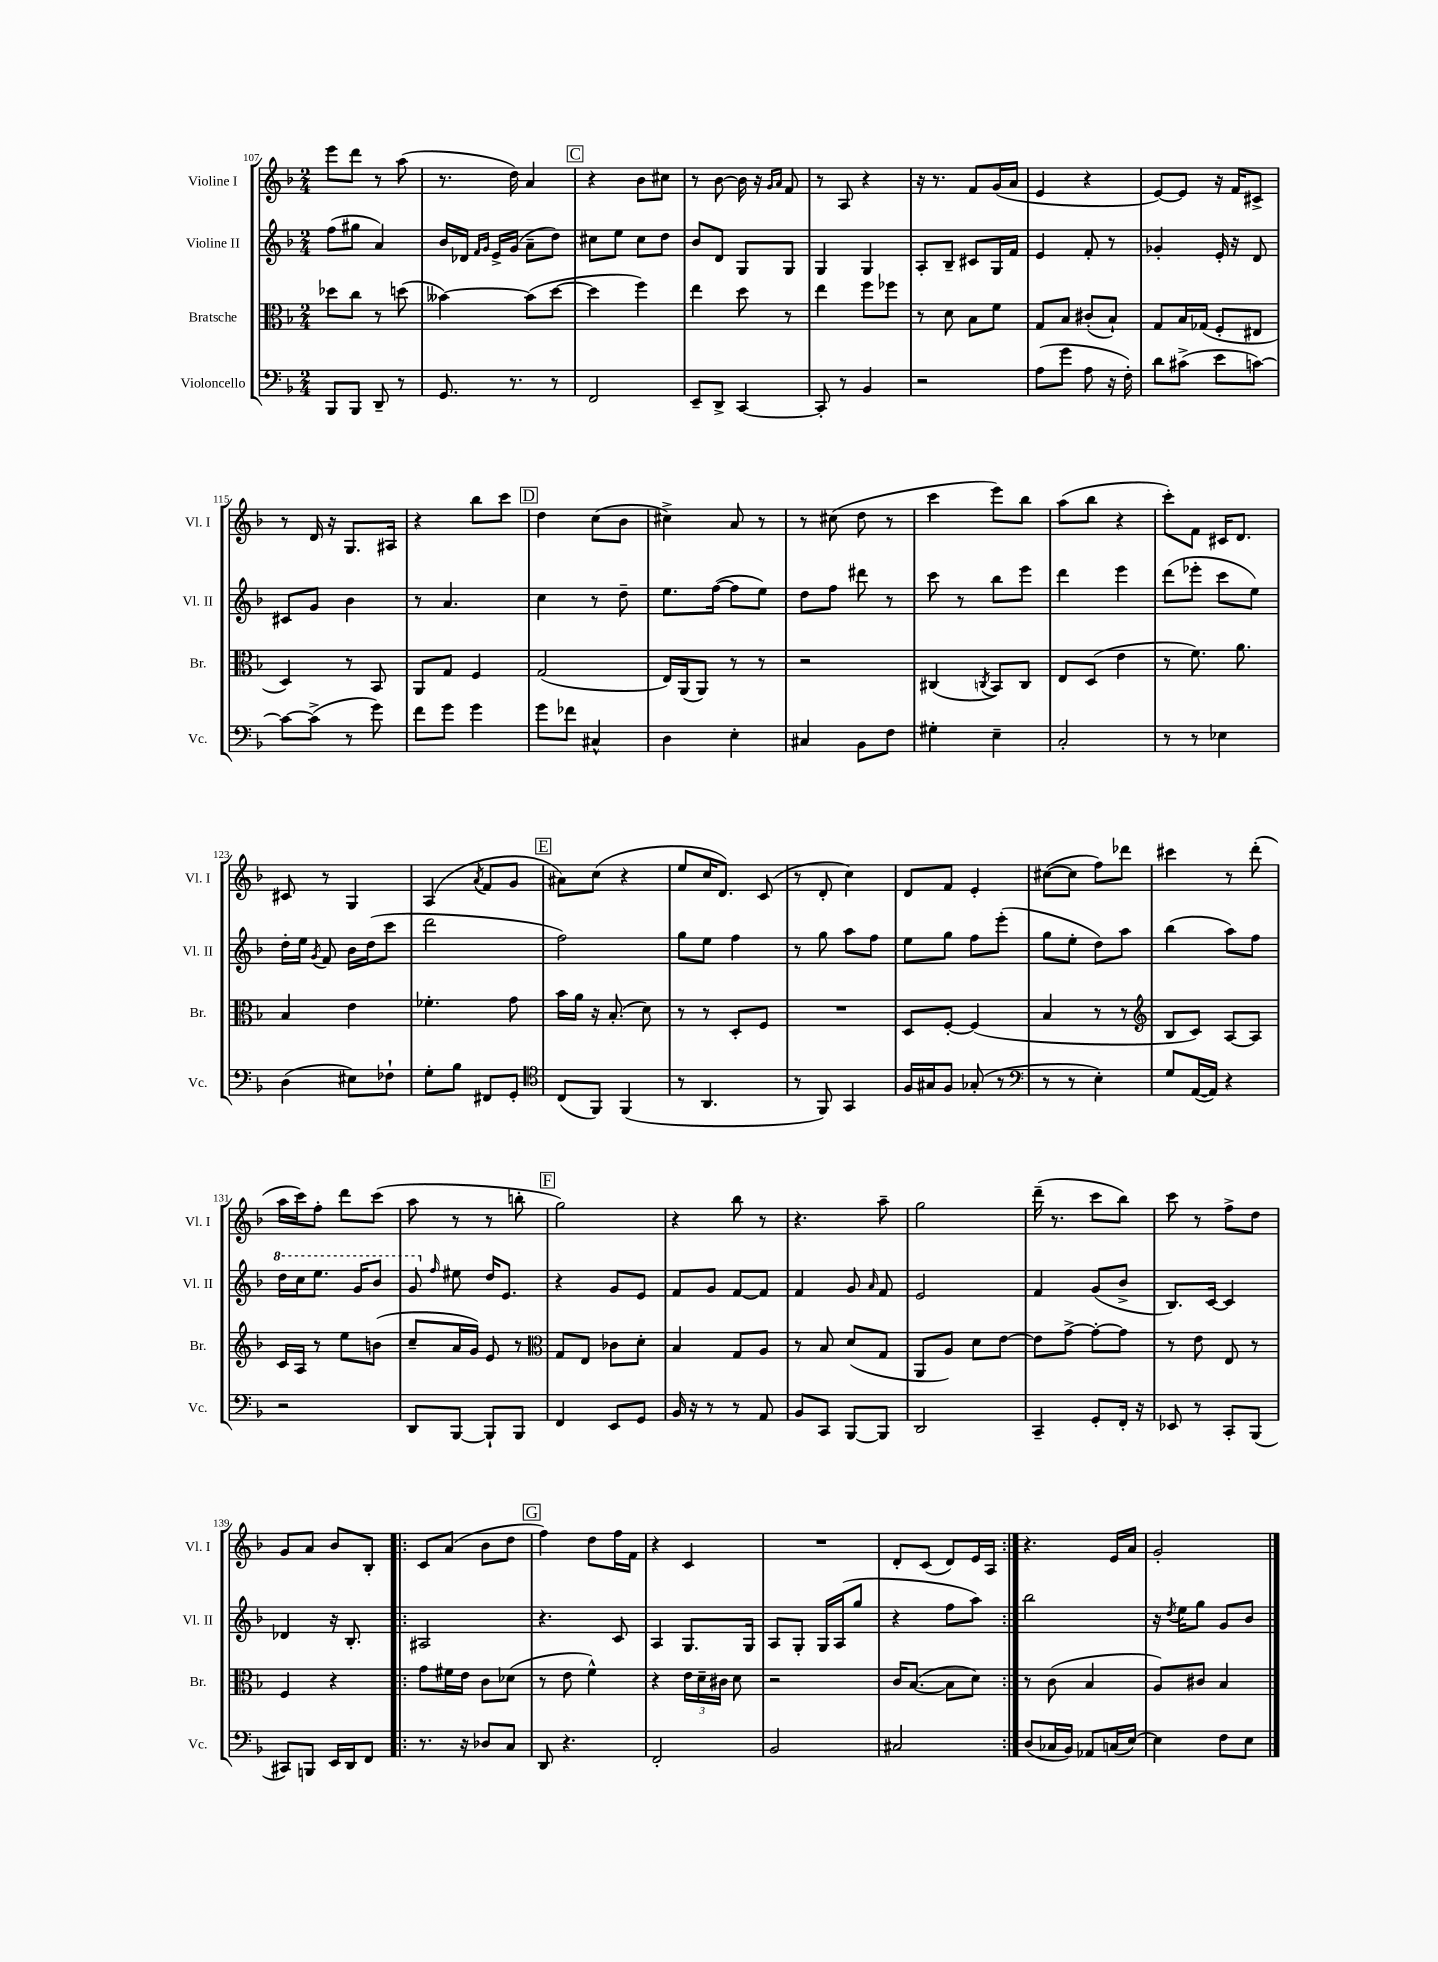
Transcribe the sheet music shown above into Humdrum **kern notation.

**kern	**kern	**kern	**kern
*part4	*part3	*part2	*part1
*staff4	*staff3	*staff2	*staff1
*I"Violoncello	*I"Bratsche	*I"Violine II	*I"Violine I
*I'Vc.	*I'Br.	*I'Vl. II	*I'Vl. I
*clefF4	*clefC3	*clefG2	*clefG2
*k[b-]	*k[b-]	*k[b-]	*k[b-]
*M2/4	*M2/4	*M2/4	*M2/4
=107	=107	=107	=107
8BBB-/L	8dd-X\L	(8ff\L	8eee\L
8BBB-/J	8cc\J	8gg#X\J	8ddd\J
8DD~/	8r	4a/)	8r
8r	(8ddn\	.	(8aa\
=108	=108	=108	=108
8.GG/	[4b--X\)	16b-/LL	8.r
.	.	16d-X/JJ	.
.	.	16qqf/LL	.
.	.	16qqg/JJ	.
.	.	16e^/LL	.
8.r	.	(16g/JJ	16dd\)
.	(8b--\L]	8a~\L	4a/
8r	[8dd\J	8dd\J)	.
!!LO:REH:place=s1:t=C
=109	=109	=109	=109
2FF/	4dd\]	8cc#X\L	4r
.	.	8ee\J	.
.	4ff\)	8cc#\L	8b-\L
.	.	8dd\J	8cc#X\J
=110	=110	=110	=110
8EE~/L	4ee\	8b-/L	8r
8DD^/J	.	8d/J	[8b-\
[4CC/	8dd\	8G/L	16b-\]
.	.	.	16r
.	.	.	16qqg/LL
.	.	.	16qqa/JJ
.	8r	8G/J	8f/
=111	=111	=111	=111
8CC'/]	4ee\	4G/	8r
8r	.	.	8A/
4BB-/	8ff\L	4G/	4r
.	8ff-X\J	.	.
=112	=112	=112	=112
2r	8r	8A'/L	16r
.	.	.	8.r
.	8d\	8B-~/J	.
.	8B-\L	8c#X/L	8f/L
.	8f\J	16G/L	(16g/L
.	.	16f/JJ	16a/JJ
=113	=113	=113	=113
(8A\L	8G/L	4e/	4e/
8g\J	8B-/J	.	.
8A\	(8c#X'/L	8f'/	4r
16r	8B-`/J)	8r	.
16F'\)	.	.	.
=114	=114	=114	=114
8d\L	8G/L	4g-X'/	[8e/L)
(8c#X^\J	16B-/L	.	8e/J]
.	(16G-X/JJ	.	.
8e\L	8F'/L	16e'/	16r
.	.	16r	16f/KL
[8cn\J)	8E#X/J	8d/	8c#X^/J
!!LO:LB:g=z
=115	=115	=115	=115
8c\L_	4D/)	8c#X/L	8r
(8c^\J]	.	8g/J	16d/
.	.	.	16r
8r	8r	4b-\	8.G/L
8g\)	8BB-/	.	.
.	.	.	16A#X/Jk
=116	=116	=116	=116
8f\L	8AA/L	8r	4r
8g\J	8G/J	4.a/	.
4g\	4F/	.	8bb-\L
.	.	.	8ccc\J
!!LO:REH:place=s1:t=D
=117	=117	=117	=117
8g\L	(2G/	4cc\	4dd\
8f-X\J	.	.	.
4C#X^^/	.	8r	(8cc\L
.	.	8dd~\	8b-\J
=118	=118	=118	=118
4D\	16E/LL)	8.ee\L	4cc#X^\)
.	(16AA/J	.	.
.	8AA/J)	.	.
.	.	([16ff\Jk	.
4E'\	8r	8ff\L]	8a/
.	8r	8ee\J)	8r
=119	=119	=119	=119
4C#X/	2r	8dd\L	8r
.	.	8ff\J	(8cc#X\
8BB-\L	.	8ddd#X\	8dd\
8F\J	.	8r	8r
=120	=120	=120	=120
4G#X'\	(4C#X/	8ccc\	4ccc\
.	.	8r	.
.	8qCn/	.	.
4E~\	8BB-/L)	8bb-\L	8eee\L)
.	8C/J	8eee\J	8bb-\J
=121	=121	=121	=121
2C'/	8E/L	4ddd\	(8aa\L
.	(8D/J	.	8bb-\J
.	4e\	4eee\	4r
=122	=122	=122	=122
8r	8r	(8ddd\L	8ccc'\L)
8r	8.f\)	8eee-X'\J	8f\J
4E-X\	.	8ccc\L	16c#X/KL
.	8.a\	.	8.d/J
.	.	8ee\J)	.
!!LO:LB:g=z
=123	=123	=123	=123
(4D\	4B-/	16dd'\LL	8c#X/
.	.	16ee\JJ	.
.	.	8qg/	.
.	.	8f/	8r
8E#X\L)	4e\	16b-\LL	4G/
.	.	(16dd\J	.
8F-X`\J	.	8ccc\J	.
=124	=124	=124	=124
8G'\L	4.f-X'\	2ddd\	(4A/
8B-\J	.	.	.
.	.	.	8qa/
8FF#X/L	.	.	8f/L
8GG'/J	8g\	.	8g/J
!!LO:REH:place=s1:t=E
=125	=125	=125	=125
*clefC4	*	*	*
(8C/L	16b-\LL	2ff\)	8a#X\L)
.	16a\JJ	.	.
8FF/J)	16r	.	(8cc\J
.	(8.B-'/	.	.
(4FF/	.	.	4r
.	8d\)	.	.
=126	=126	=126	=126
8r	8r	8gg\L	8ee/L
4.AA/	8r	8ee\J	16cc/K
.	.	.	8.d/J)
.	8D'/L	4ff\	.
.	8F/J	.	(8c/
=127	=127	=127	=127
8r	2r	8r	8r
8FF/)	.	8gg\	8d'/
4GG/	.	8aa\L	4cc\)
.	.	8ff\J	.
=128	=128	=128	=128
16F/LL	8D/L	8ee\L	8d/L
16G#X/J	.	.	.
8F/J	[8F'/J	8gg\J	8f/J
(8G-X'/	(4F/]	8ff\L	4e'/
8r	.	(8eee'\J	.
=129	=129	=129	=129
*clefF4	*	*	*
8r	4B-/	8gg\L	([8cc#X\L
8r	.	8ee'\J	8cc#\J]
4E'\)	8r	8dd\L)	8ff\L)
.	8r	8aa\J	8ddd-X\J
=130	=130	=130	=130
*	*clefG2	*	*
8G/L	8B-/L	(4bb-\	4ccc#X\
([16AA/L	8c/J)	.	.
16AA/JJ])	.	.	.
4r	[8A/L	8aa\L)	8r
.	8A/J]	8ff\J	(8ddd'\
!!LO:LB:g=z
=131	=131	=131	=131
*	*	*8va	*
2r	16c/LL	16ddd\LL	16aa\LL
.	16A/JJ	16ccc\J	16ccc\J)
.	8r	8.eee\J	8ff'\J
.	8ee\L	.	8ddd\L
.	.	16gg/KL	.
.	(8bn\J	8bb-/J	(8ccc\J
=132	=132	=132	=132
8DD/L	8cc~/L	8gg/	8aa\
*	*	*X8va	*
.	.	16qqff/	.
[8BBB-/J	16a/L	8ee#X\	8r
.	16g/JJ)	.	.
8BBB-`/L]	8e/	16dd/KL	8r
.	.	8.e/J	.
8BBB-/J	8r	.	8bbn'\
!!LO:REH:place=s1:t=F
=133	=133	=133	=133
*	*clefC3	*	*
4FF/	8G/L	4r	2gg\)
.	8E/J	.	.
8EE/L	8c-X\L	8g/L	.
8GG/J	8d'\J	8e/J	.
=134	=134	=134	=134
16BB-/	4B-/	8f/L	4r
16r	.	.	.
8r	.	8g/J	.
8r	8G/L	[8f/L	8bb-\
8AA/	8A/J	8f/J]	8r
=135	=135	=135	=135
8BB-/L	8r	4f/	4.r
8CC/J	8B-/	.	.
[8BBB-/L	(8d/L	8g/	.
.	.	16qqa/	.
8BBB-/J]	8G/J	8f/	8aa~\
=136	=136	=136	=136
2DD/	8AA/L	2e/	2gg\
.	8A/J)	.	.
.	8d\L	.	.
.	[8e\J	.	.
=137	=137	=137	=137
4CC~/	8e\L]	4f/	(16ddd~\
.	.	.	8.r
.	[8g^\J	.	.
8GG'/L	8g'\L_	(8g/L	8ccc\L
16FF'/Jk	8g\J]	8b-^/J	8bb-\J)
16r	.	.	.
=138	=138	=138	=138
8EE-X/	8r	8.B-/L)	8ccc\
8r	8e\	.	8r
.	.	[16c/Jk	.
8CC'/L	8E/	4c/]	8ff^\L
(8BBB-/J	8r	.	8dd\J
!!LO:LB:g=z
=139	=139	=139	=139
8CC#X/L)	4F/	4d-X/	8g/L
8BBBn/J	.	.	8a/J
16EE/LL	4r	16r	8b-/L
16DD/J	.	8.B-'/	.
8FF/J	.	.	8B-'/J
=140!|:	=140!|:	=140!|:	=140!|:
8.r	8g\L	2A#X/	8c/L
.	16f#X\L	.	(8a/J
16r	16e\JJ	.	.
8D-X/L	8c\L	.	8b-\L
8C/J	(8d-X\J	.	8dd\J
!!LO:REH:place=s1:t=G
=141	=141	=141	=141
8DD/	8r	4.r	4ff\)
4.r	8e\	.	.
.	4f^^\)	.	8dd\L
.	.	8c/	16ff\L
.	.	.	16f\JJ
=142	=142	=142	=142
2FF'/	4r	4A/	4r
.	24e\LL	8.G/L	4c/
.	24d~\	.	.
.	24c#X\JJ	.	.
.	8d\	.	.
.	.	16G/Jk	.
=143	=143	=143	=143
2BB-/	2r	8A/L	2r
.	.	8G'/J	.
.	.	16G/LL	.
.	.	(16A/J	.
.	.	8gg/J	.
=144	=144	=144	=144
2C#X/	16c/KL	4r	8d'/L
.	([8.B-/J	.	.
.	.	.	(8c/J
.	8B-\L]	8ff\L	8d/L)
.	8d\J)	8aa\J)	16e/L
.	.	.	16A/JJ
=145:|!	=145:|!	=145:|!	=145:|!
(8D/L	8r	2bb-\	4.r
16C-X/L	(8c\	.	.
16BB-/JJ)	.	.	.
8AA-X/L	4B-/	.	.
(16Cn/L	.	.	16e/LL
[16E/JJ)	.	.	16a/JJ
=146	=146	=146	=146
4E\]	8A/L)	16r	2g'/
.	.	8qdd/	.
.	.	16ee\KL	.
.	8c#X/J	8gg\J	.
8F\L	4B-/	8g/L	.
8E\J	.	8b-/J	.
==	==	==	==
*-	*-	*-	*-
